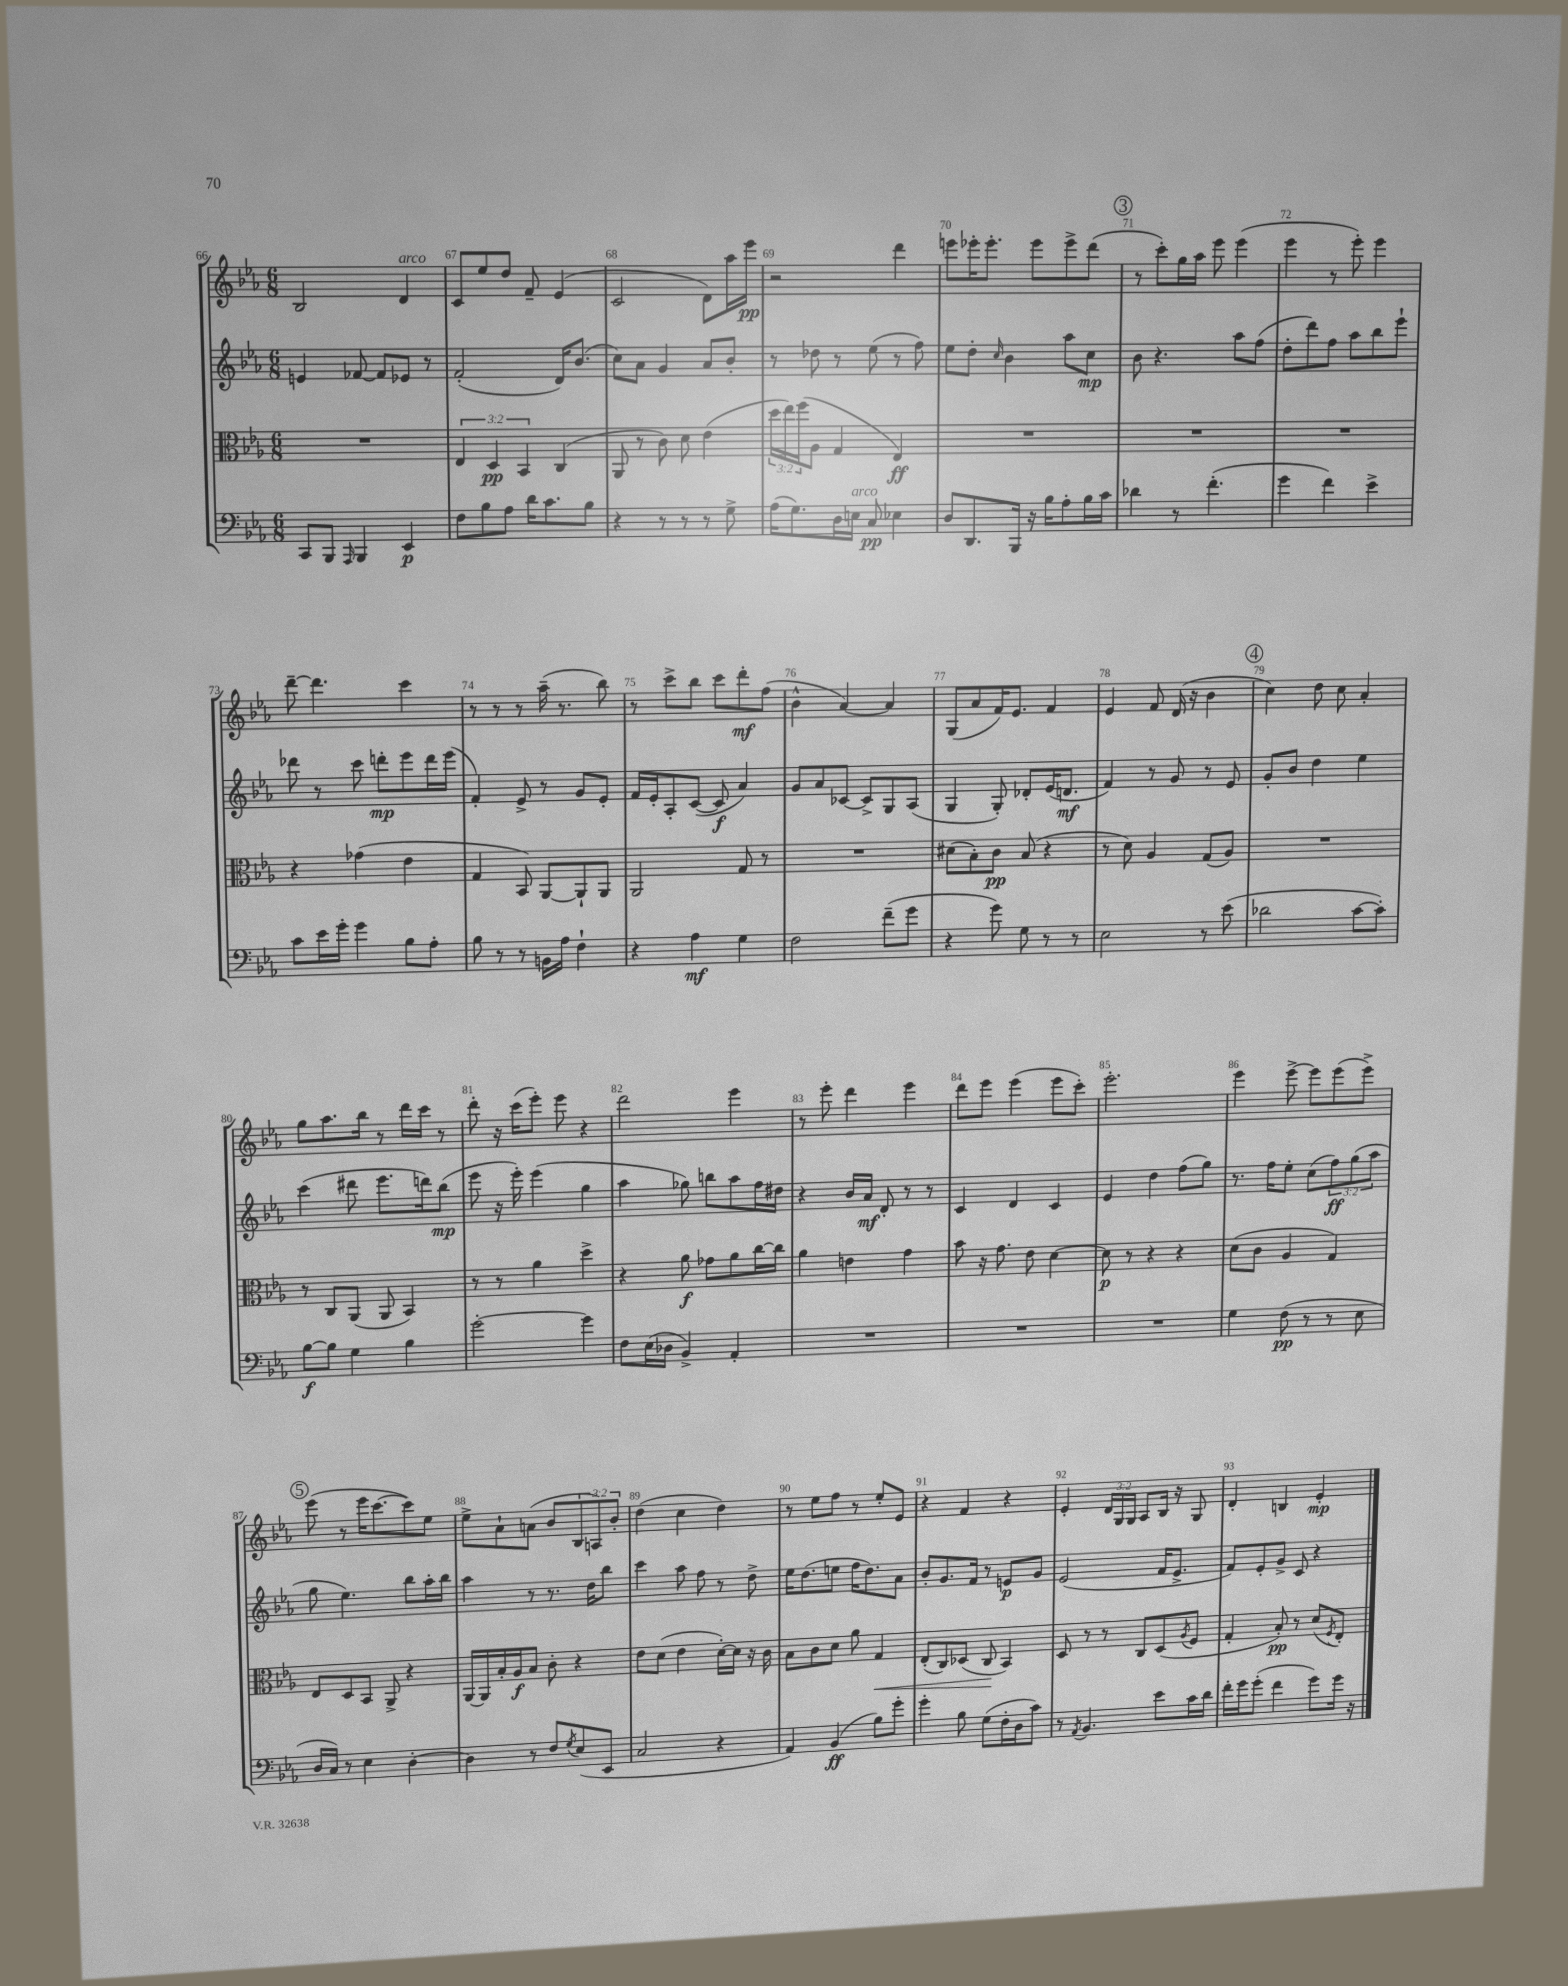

**kern	**kern	**kern	**kern
*staff4	*staff3	*staff2	*staff1
*clefF4	*clefC3	*clefG2	*clefG2
*k[b-e-a-]	*k[b-e-a-]	*k[b-e-a-]	*k[b-e-a-]
*M6/8	*M6/8	*M6/8	*M6/8
8CC	2.r	4e	2B-
8BBB-	.	.	.
16qqAAA-	.	.	.
4BBB-	.	[8f-	.
.	.	8f-]	.
4EE-	.	8e-	4d
.	.	8r	.
=	=	=	=
8F	6E-	(2f'	8c
8B-	.	.	8ee-
.	6D	.	.
8A-	.	.	8dd
.	6BB-	.	.
16d	.	.	8f~
8.c	.	.	.
.	(4C	16d)	(4e-
.	.	(8.b-	.
8B-	.	.	.
=	=	=	=
4r	8AA-	8cc)	2c
.	8r	8a-	.
8r	8c)	4g	.
8r	8d	.	.
8r	(4e-	8a-	8d)
8G^	.	8b-'	16aa-
.	.	.	16eee-
=	=	=	=
(16A-	24dd	8r	2r
.	24ee-)	.	.
8.G)	.	.	.
.	(24ff	.	.
.	8A-	8dd-	.
16D	4G	8r	.
16E	.	.	.
8C	.	(8ee-	.
4E-	4E-)	8r	4ddd
.	.	8ff)	.
=	=	=	=
8D	2.r	8ee-	8eee
8.DD	.	8dd'	16eee-'
.	.	.	8.eee-'
.	.	16qqcc	.
.	.	4b-	.
16BBB-	.	.	.
16r	.	.	8eee-
16B-	.	.	.
8A-'	.	8aa-	8eee-^
16B-	.	8cc	(8ddd
16c	.	.	.
=	=	=	=
4d-	2.r	8b-	8r
.	.	4.r	8ccc')
8r	.	.	16gg
.	.	.	16aa-
(4.f'	.	.	8eee-
.	.	8aa-	(4eee-
.	.	(8ff	.
=	=	=	=
4g	2.r	8dd'	4eee-
.	.	8ddd)	.
4f)	.	8ff	8r
.	.	8aa-	8eee-')
4e-^	.	8bb-	4eee-
.	.	8eee-`	.
=	=	=	=
8c	4r	8ddd-	[8ddd~
16e-	.	8r	4.ddd]
16g'	.	.	.
4g	(4g-	8ccc	.
.	.	8ddd'	.
8B-	4e-	8eee-	4ccc
8A-'	.	16ddd	.
.	.	(16eee-	.
=	=	=	=
8B-	4G	4f')	8r
8r	.	.	8r
8r	8BB-)	8e-^	8r
16BB	[8AA-	8r	(16aa-~
16A-	.	.	8.r
4F`	8AA-`]	8g	.
.	8AA-	8e-'	8bb-)
=	=	=	=
4r	2AA-	16f	8r
.	.	16e-'	.
.	.	8A-'	8ccc^
4A-	.	([8c	8bb-
.	.	8c]	8ccc
4G	8G	4a-)	8ddd'
.	8r	.	(8ff
=	=	=	=
2F	2.r	8g	4b-^^
.	.	8a-	.
.	.	[8c-	[4a-)
.	.	8c-^]	.
(8f~	.	8G	4a-]
8g	.	(8A-	.
=	=	=	=
4r	(8d#	4G	(8G
.	8B-')	.	8a-
8g)	8c	8G')	16f)
.	.	.	8.e-
8G	(8B-	8d-'	.
8r	4r	(16e-	4f
.	.	8.d	.
8r	.	.	.
=	=	=	=
2E-	8r	4f)	4e-
.	8d)	.	.
.	4A-	8r	8f
.	.	8g	(16d
.	.	.	16r
8r	(8G	8r	4b-
(8e-	8A-)	8e-	.
=	=	=	=
2d-	2.r	8g'	4cc)
.	.	8b-	.
.	.	4dd	8dd
.	.	.	8cc
[8c	.	4ee-	4a-'
8c'])	.	.	.
=	=	=	=
[8B-	8r	(4ccc	8gg
8B-]	8C	.	8.aa-
4G	(8AA-	8ddd#	.
.	.	.	16bb-
.	8AA-	8.eee-	8r
4B-	4BB-)	.	16ddd
.	.	16ddd)	16ccc
.	.	(8bb-	8r
=	=	=	=
[2g'	8r	8eee-	8ddd'
.	8r	16r	16r
.	.	16eee-')	(16ccc
.	4a-	(4eee-	8eee-')
.	.	.	8eee-
4g]	4dd^	4gg	4r
=	=	=	=
8F	4r	4aa-	2ddd
(16E-	.	.	.
16D-	.	.	.
4BB-^)	8a-	8gg-)	.
.	8g-	8bb	.
4AA-'	8a-	8aa-	4eee-
.	[16cc	16ff	.
.	16cc]	16dd#	.
=	=	=	=
2.r	4a-	4r	8r
.	.	.	8eee-'
.	4e	16b-	4ddd
.	.	16a-	.
.	.	8d'	.
.	4g	8r	4eee-
.	.	8r	.
=	=	=	=
2.r	8b-	4c	8ddd
.	16r	.	8eee-
.	8.g	.	.
.	.	4d	(4eee-
.	8e-	.	.
.	[4d	4c	8eee-
.	.	.	8ccc')
=	=	=	=
2.r	8d]	4e-	2.eee-'
.	8r	.	.
.	4r	4dd	.
.	4r	(8ff	.
.	.	8gg)	.
=	=	=	=
4G	(8d	8.r	4eee-
.	8c	.	.
.	.	16ff	.
(8F	4A-	8ee-'	[8eee-^
8r	.	(8cc	8eee-]
8r	4G)	12ff)	(8eee-
.	.	(12gg	.
8E-	.	.	8eee-^)
.	.	12aa-	.
=	=	=	=
16D	8E-	8gg	(8eee-
16C)	.	.	.
8r	8D	4.ee-)	8r
4E-	8BB-	.	16eee-
.	.	.	[8.ccc
.	8AA-^	.	.
[4D'	4r	8bb-	8ccc])
.	.	16aa-'	8ee-
.	.	16bb-	.
=	=	=	=
4D]	[16AA-	4aa-	8ee-^
.	16AA-]	.	.
.	16B-'	.	8a-`
.	16A-	.	.
8r	8B-	8r	(8a
8F	8c'	8.r	8b-
8qG	.	.	.
(8E-	4r	.	12B-
.	.	16dd	.
.	.	.	12A)
8EE-	.	8bb-	.
.	.	.	12b-'
=	=	=	=
2C	8e-	4ccc	(4dd
.	(8d	.	.
.	4e-	8aa-	4cc
.	.	8ff	.
4r	[16d')	8r	4dd)
.	16d]	.	.
.	16r	8dd^	.
.	16c	.	.
=	=	=	=
4AA-)	8B-	16ee-	8r
.	.	(8.dd	.
.	8c	.	8ee-
(4BB-	8d	8ee	8ff
.	8a-	16ff	8r
.	.	8.dd)	.
8B-)	4G	.	8ee-'
8g'	.	8a-	8e-
=	=	=	=
4g'	(8E-'	8b-'	4r
.	8C)	8.g	.
8B-	(8D-	.	4f
.	.	16f	.
(8G	8C	8r	.
16F'	4BB-)	8e	4r
16D	.	.	.
8c)	.	8g	.
=	=	=	=
8r	8D	(2e-	4e-'
8qAA-	.	.	.
4.BB-	8r	.	.
.	8r	.	24d
.	.	.	24G
.	.	.	24G
.	8C	.	8A-
8e-	(8D	16f	16B-
.	.	8.e-^	16r
.	8qA-	.	.
16c	8F	.	8G
16d	.	.	.
=	=	=	=
16f'	4G'	8f)	4d'
16g	.	.	.
(8g'	.	8e-'	.
4f	8B-')	8g^	4B
.	8r	8c	.
8g)	(8d	4r	4e-'
.	8qF	.	.
16g	8E-')	.	.
16r	.	.	.
==	==	==	==
*-	*-	*-	*-
